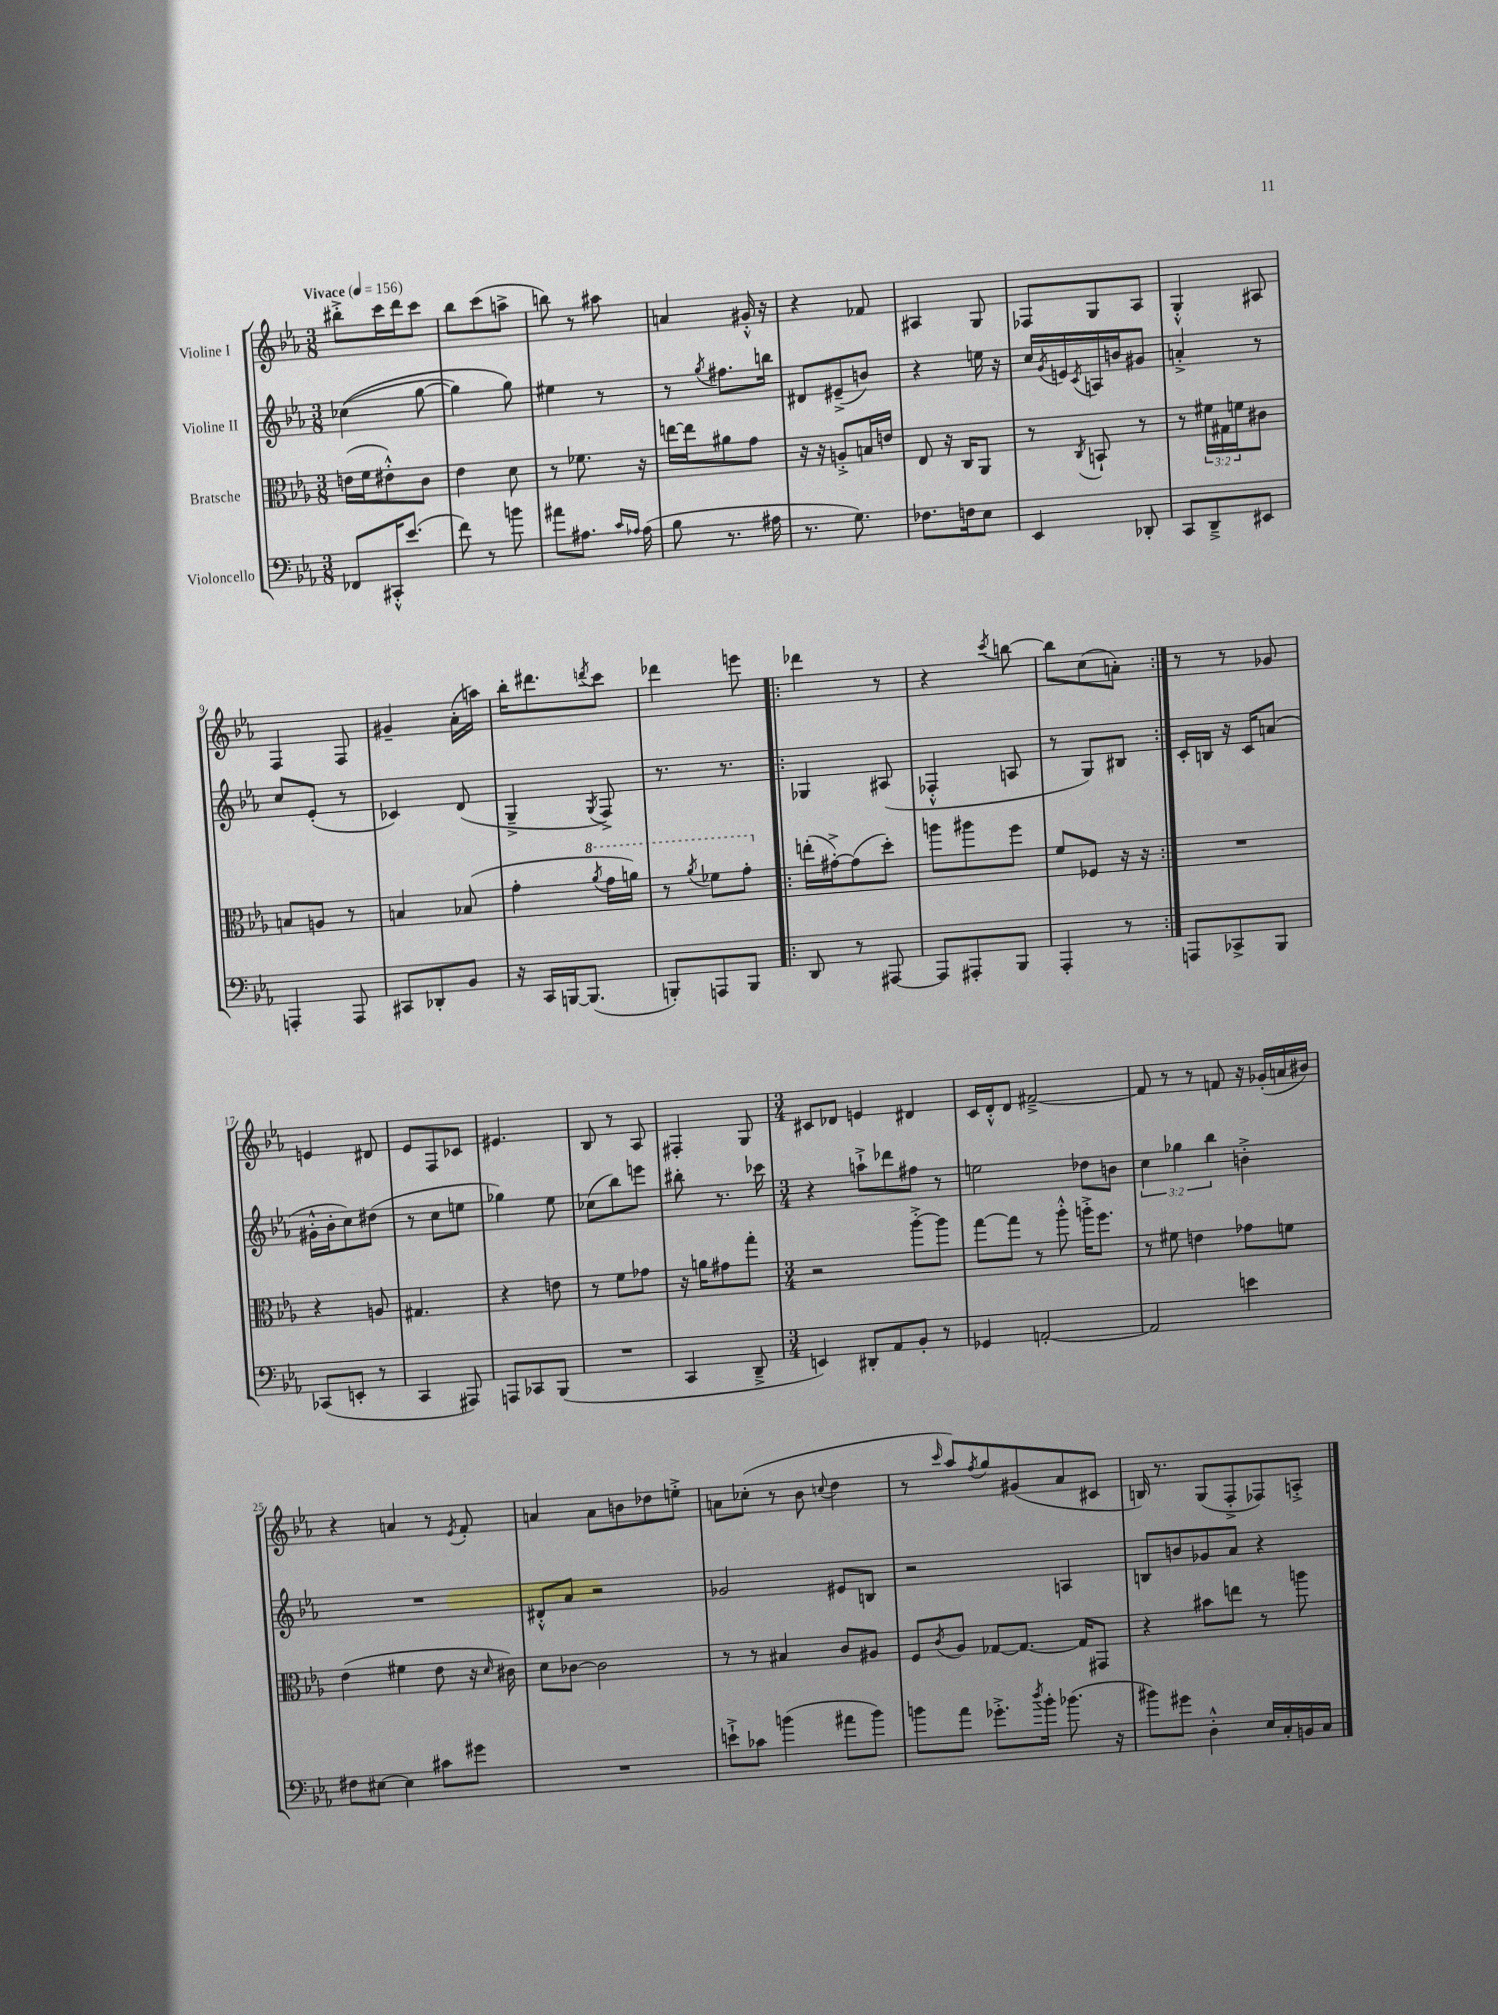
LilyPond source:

<<
\new StaffGroup <<
\new Staff = "s0" \with { instrumentName = "Violine I" } {
    \clef treble \key ees \major \numericTimeSignature \time 3/8 \tempo "Vivace" 4 = 156
    bis''8-.-> c'''16 d'''16 c'''8 |
    bes''8 c'''8( a''8-> |
    b''8) r8 ais''8 |
    a'4 gis'16-.-^ r16 |
    r4 fes'8 |
    ais4 g8 |
    fes8 g8 aes8 |
    g4-.-^ ais8 |
    f4 f8 |
    gis'4-- aes'16-.( a''16) |
    bes''16-. dis'''8. \acciaccatura { d'''8 } c'''8 |
    des'''4 e'''8 |
    \repeat volta 2 { des'''4 r8 |
    r4 \acciaccatura { c'''8 } b''8~ |
    b''8 c''8( a'8-.) | }
    r8 r8 ges'8 |
    e'4 dis'8 |
    ees'8 f8 ces'8 |
    eis'4. |
    bes8 r8 aes8 |
    fis4-. g8 |
    \numericTimeSignature \time 3/4 cis'8 des'8 e'4 dis'4 |
    c'16 d'16-.-^ d'8 fis'2~---> |
    fis'8 r8 r8 f'8 r16 ges'16-.( a'16 bis'16) |
    r4 a'4 r8 \acciaccatura { ees'8 } f'8-. |
    a'4 a'8 b'8 des''8 e''8-.-> |
    a'8 ces''8-.( r8 bes'8 \appoggiatura { c''8 } d''4 |
    r8 \grace { c'''16 } aes''8) \acciaccatura { f''8 } g''8 gis'8( aes'8 cis'8 |
    b16) r8. g8( f8-.-> fes8) a8-.-> \bar "|." |
}
\new Staff = "s1" \with { instrumentName = "Violine II" } {
    \clef treble \key ees \major \numericTimeSignature \time 3/8 \override Staff.TupletNumber.text = #tuplet-number::calc-fraction-text
    ces''4(\( g''8~ |
    g''4) g''8\) |
    eis''4 r8 |
    r8 \acciaccatura { g''8 } fis''8. b''16 |
    dis'8 eis'8--->( b'8) |
    r4 e''16 r16 |
    c''16 \acciaccatura { g'8 } e'16 \acciaccatura { c'8 } a16 b'16 gis'8 |
    a'4-.-> r8 |
    c''8 ees'8-.( r8 |
    ces'4) d'8( |
    g4---> \acciaccatura { g8 } f8->) |
    r8. r8. |
    \repeat volta 2 { ges4 ais8( |
    fes4-.-^ a8 |
    r8 g8) bis8 | }
    c'16-. b16 r16 c'16 a'8( |
    gis'16-.-^ bes'16-. c''8) dis''8( |
    r8 c''8 e''8 |
    ges''4) ees''8 |
    ces''8( bes''8) e'''8 |
    bis''8-. r8. ces'''16 |
    \numericTimeSignature \time 3/4 r4 a''8-!-> des'''8 fis''8 r8 |
    e''2 des''8 b'8 |
    \tuplet 3/2 { c''4 ges''4 bes''4 } b'4-.-> |
    R2. |
    dis'8-.-^ aes'8 r2 |
    ges'2 eis'8 b8 |
    r2 a4 |
    b8 b'8 ges'8 aes'8 r4 \bar "|." |
}
\new Staff = "s2" \with { instrumentName = "Bratsche" } {
    \clef alto \key ees \major \numericTimeSignature \time 3/8 \override Staff.TupletNumber.text = #tuplet-number::calc-fraction-text
    e'16( f'16 eis'8-.-^) c'8 |
    ees'4 d'8 |
    r8 fes'8. r16 |
    e''16~ e''16 ais'8 g'8 |
    r16 r16 a8-.-> b16 e'16 |
    ees8 r16 c16 aes,8 |
    r8 \acciaccatura { c8 } b,8-! r8 |
    r8 \tuplet 3/2 { fis'16 gis16 f'16 } cis'8 |
    b8 a8 r8 |
    b4 bes8( |
    g'4-. \ottava #1 \acciaccatura { aes''8 } g''16 a''16) |
    r8 \acciaccatura { aes''8 } fes''8 g''8-. \ottava #0 |
    \repeat volta 2 { e''16-.( gis'16~-.->) gis'8( d''8-.) |
    a''8 ais''8 f''8 |
    f'8 fes8 r16 r16 | }
    R4. |
    r4 a8 |
    gis4. |
    r4 e'8 |
    r8 f'8 ges'8 |
    r16 a'16 gis'8 g''8-. |
    \numericTimeSignature \time 3/4 r2 aes''8~-.-> aes''8 |
    g''8~ g''8 r8 aes''8-.-^ a''16-.-> f''8. |
    r8 fis'8 e'4 ges'8 f'8 |
    ees'4( fis'4 ees'8 r16 \grace { d'16 } cis'16) |
    d'8 ces'8~ ces'2 |
    r8 r8 bis4 c'8 ais8 |
    f8 \acciaccatura { c'8 } aes8 ges8~ ges8.~ ges16 gis,8 |
    r4 bis'8 e''8 r8 a''8 \bar "|." |
}
\new Staff = "s3" \with { instrumentName = "Violoncello" } {
    \clef bass \key ees \major \numericTimeSignature \time 3/8
    fes,8 cis,16-.-^ ees'8.( |
    f'8) r8 b'8 |
    ais'8 ais8. \grace { c'16 aes16 } aes16( |
    bes8 r8. ais16 |
    r8. g8.) |
    fes8. f16 ees8 |
    ees,4 des,8-. |
    c,8 d,8---> eis,8 |
    a,,4-. a,,8 |
    cis,8 des,8-. bes,8 |
    r16 c,16 b,,16~ b,,8.( |
    b,,8-.) a,,8 b,,8 |
    \repeat volta 2 { d,8 r8 ais,,8~ |
    ais,,8 ais,,8-. bes,,8 |
    aes,,4-. r8 | }
    a,,8 ces,8-> bes,,8 |
    ces,8( e,8-. r8 |
    c,4 ais,,8) |
    a,,8 ces,8 bes,,8( |
    R4. |
    c,4 d,8---> |
    \numericTimeSignature \time 3/4 e,4) dis,8-. aes,8 bes,8-. r8 |
    ges,4 a,2~-. |
    a,2 e'4 |
    fis8 eis8~ eis4 cis'8 gis'8 |
    R2. |
    e'8-!-> ces'8 b'4( ais'8 b'8) |
    b'8 aes'8 ges'8.-.-> \acciaccatura { d''8 } b'16-. bes'8.( r16 |
    bis'8) gis'8 d4-.-^ ees16 c16-. b,16 c16 \bar "|." |
}
>>
>>
